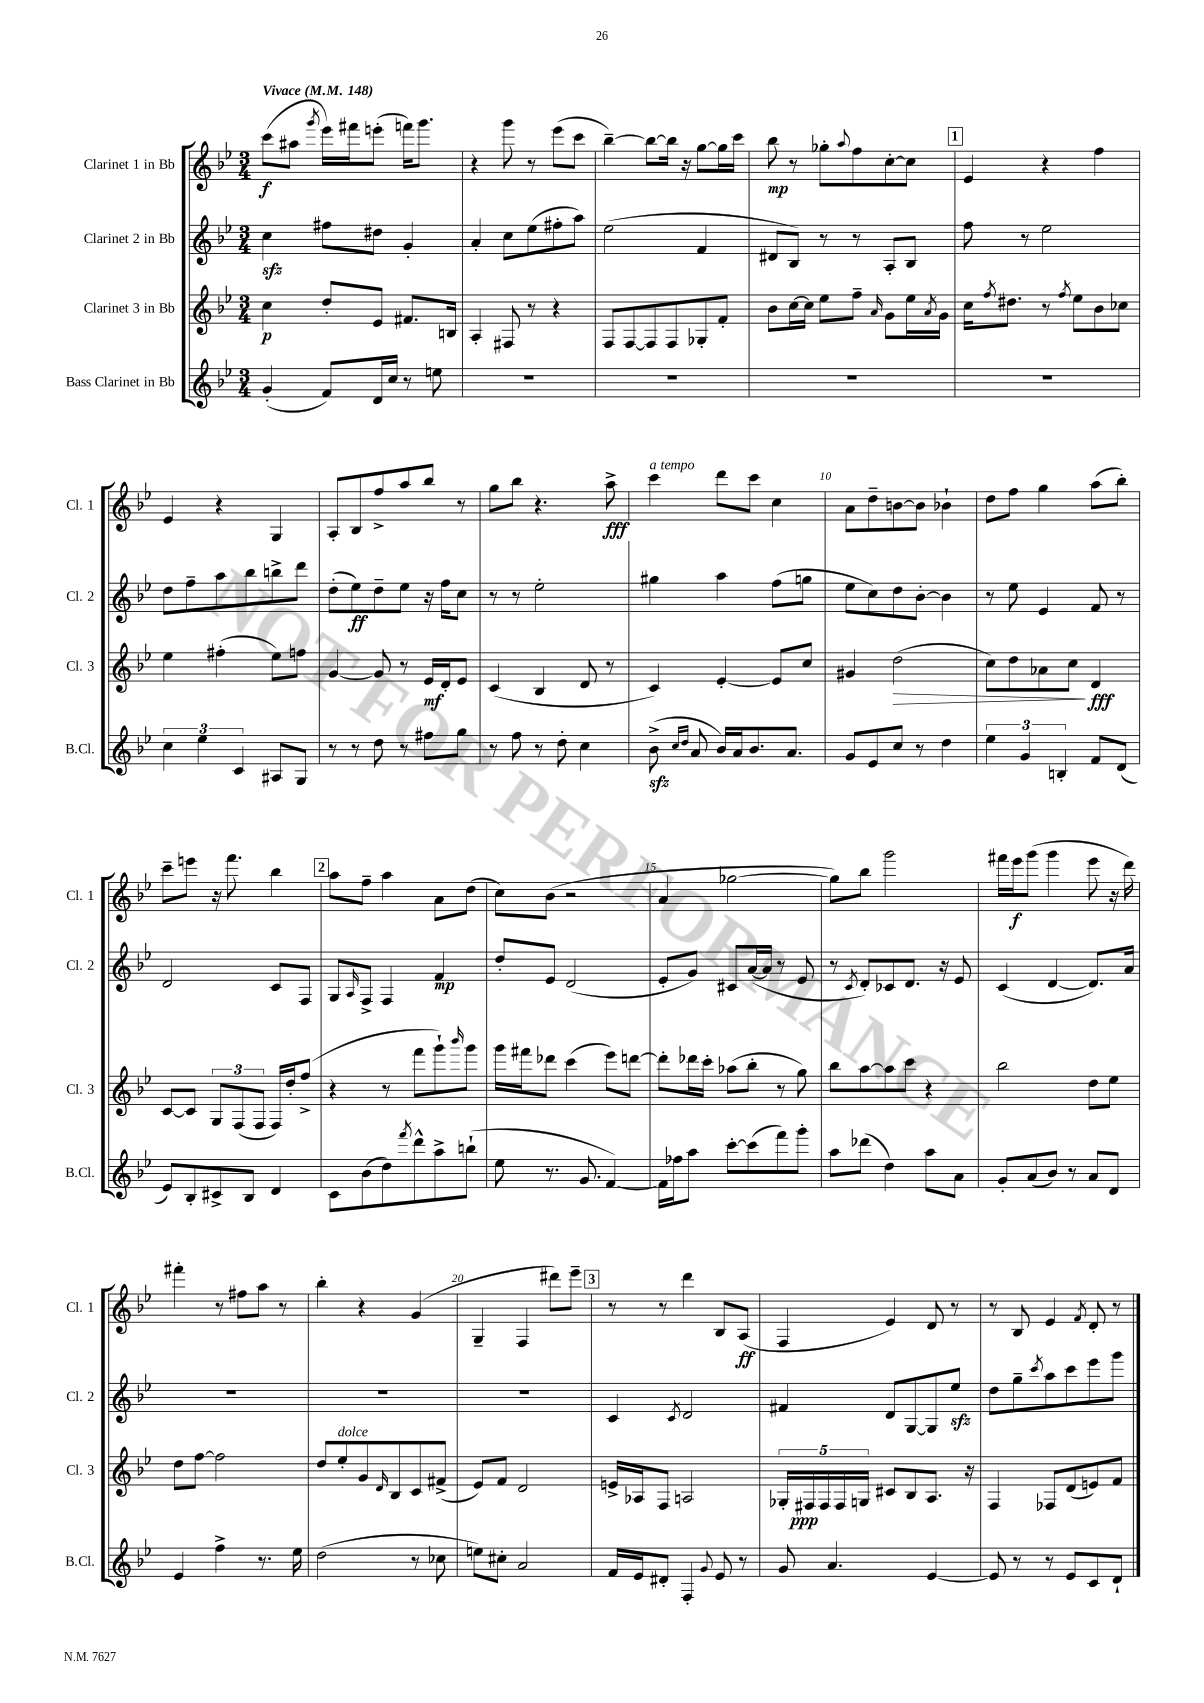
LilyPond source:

<<
\new StaffGroup <<
\new Staff = "s0" \with { instrumentName = "Clarinet 1 in Bb" shortInstrumentName = "Cl. 1" } {
    \clef treble \key bes \major \numericTimeSignature \time 3/4 \tempo "Vivace" 4 = 148
    c'''8\f( ais''8 \acciaccatura { g'''8 } ees'''16) fis'''16 e'''8-.( f'''16) g'''8. |
    r4 g'''8 r8 ees'''8( c'''8 |
    bes''4~--) bes''8~ bes''16 r16 g''8~ g''16 c'''16 |
    bes''8\mp r8 ges''8-. \appoggiatura { a''8 } f''8 c''8~-. c''8 |
    \mark \markup { \box "1" } ees'4 r4 f''4 |
    ees'4 r4 g4 |
    a8-. bes8 f''8-> a''8 bes''8 r8 |
    g''8 bes''8 r4. a''8->\fff |
    c'''4^\markup { \italic "a tempo" } d'''8 c'''8 c''4 |
    a'8 d''8-- b'8~ b'8 bes'4-! |
    d''8 f''8 g''4 a''8( bes''8-.) |
    c'''8-- e'''8 r16 f'''8. bes''4 |
    \mark \markup { \box "2" } a''8 f''8-- a''4 a'8 d''8( |
    c''8) bes'8( r2 |
    a'4 ges''2~ |
    ges''8) bes''8 g'''2 |
    fis'''16 ees'''16\f g'''8( g'''4 ees'''8 r16 d'''16) |
    fis'''4-. r8 fis''8 a''8 r8 |
    bes''4-. r4 g'4( |
    g4-- f4 dis'''8) ees'''8-- |
    \mark \markup { \box "3" } r8 r8 d'''4 bes8 a8\ff( |
    f4 ees'4) d'8 r8 |
    r8 bes8 ees'4 \acciaccatura { f'8 } d'8-. r8 \bar "|." |
}
\new Staff = "s1" \with { instrumentName = "Clarinet 2 in Bb" shortInstrumentName = "Cl. 2" } {
    \clef treble \key bes \major \numericTimeSignature \time 3/4
    c''4\sfz fis''8 dis''8 g'4-. |
    a'4-. c''8 ees''8( fis''8-. a''8) |
    ees''2( f'4 |
    dis'8 bes8) r8 r8 a8-. bes8 |
    \mark \markup { \box "1" } f''8 r8 ees''2 |
    d''8 f''8-- a''8 bes''8 b''8-> d'''8 |
    d''8-.( ees''8\ff) d''8-- ees''8 r16 f''16 c''8 |
    r8 r8 ees''2-. |
    gis''4 a''4 f''8( g''8 |
    ees''8 c''8) d''8 bes'8~-. bes'4 |
    r8 ees''8 ees'4 f'8 r8 |
    d'2 c'8 f8 |
    \mark \markup { \box "2" } g8 \grace { a16 } f8-> f4 f'4\mp |
    d''8-. ees'8 d'2( |
    ees'8-. g'8) cis'8 a'16~( a'16 r8 ees'8 |
    r8 \acciaccatura { c'8 } d'8-.) ces'8 d'8. r16 ees'8 |
    c'4( d'4~ d'8.) a'16 |
    R2. |
    R2. |
    R2. |
    \mark \markup { \box "3" } c'4 \acciaccatura { c'8 } d'2 |
    fis'4 d'8 g8~ g8 ees''8\sfz |
    d''8 g''8-- \acciaccatura { c'''8 } a''8 c'''8 ees'''8 g'''8 \bar "|." |
}
\new Staff = "s2" \with { instrumentName = "Clarinet 3 in Bb" shortInstrumentName = "Cl. 3" } {
    \clef treble \key bes \major \numericTimeSignature \time 3/4
    c''4\p d''8-. ees'8 fis'8. b16 |
    a4-. fis8 r8 r4 |
    f8 f8~ f8 f8 ges8-. f'8-. |
    bes'8 c''16~ c''16 ees''8 f''8-- \grace { a'16 } g'8 ees''16 \acciaccatura { a'8 } g'16 |
    \mark \markup { \box "1" } c''16 \acciaccatura { f''8 } dis''8. r8 \acciaccatura { f''8 } ees''8 bes'8 ces''8 |
    ees''4 fis''4-.( ees''8) f''8 |
    g'4~ g'8 r8 ees'16\mf d'16-. ees'8 |
    c'4( bes4 d'8 r8 |
    c'4) ees'4~-. ees'8 c''8 |
    gis'4 d''2\>( |
    c''8) d''8 aes'8 c''8\! d'4\fff |
    c'8~ c'8 \tuplet 3/2 { g8 f8( f8 } f16) d''16-. f''8->( |
    \mark \markup { \box "2" } r4 r8 f'''8 g'''8-!) \grace { bes'''16 } g'''8 |
    g'''16 fis'''16 des'''8 c'''4( ees'''8) d'''8~ |
    d'''8-. des'''16 c'''16-. aes''8( bes''8-. r8 g''8) |
    bes''8 a''8~ a''8 c'''8 r4 |
    bes''2 d''8 ees''8 |
    d''8 f''8~ f''2 |
    d''8 ees''8-.^\markup { \italic "dolce" } g'8 \grace { d'16 } bes8 c'8 fis'8->( |
    ees'8) f'8 d'2 |
    \mark \markup { \box "3" } e'16-> aes16 f8 a2 |
    \tuplet 5/4 { ges16-. fis16\ppp fis16 fis16 g16 } cis'8 bes8 a8. r16 |
    f4 fes8 d'8( e'8) f'8 \bar "|." |
}
\new Staff = "s3" \with { instrumentName = "Bass Clarinet in Bb" shortInstrumentName = "B.Cl." } {
    \clef treble \key bes \major \numericTimeSignature \time 3/4
    g'4-.( f'8) d'16 c''16 r8 e''8 |
    R2. |
    R2. |
    R2. |
    \mark \markup { \box "1" } R2. |
    \tuplet 3/2 { c''4 ees''4 c'4 } ais8 g8 |
    r8 r8 d''8 r8 fis''8 g''8 |
    r8 f''8 r8 d''8-. c''4 |
    bes'8->\sfz( \grace { c''16 d''16 } a'8 bes'16) a'16 bes'8. a'8. |
    g'8 ees'8 c''8 r8 d''4 |
    \tuplet 3/2 { ees''4 g'4 b4-. } f'8 d'8( |
    ees'8) bes8-. cis'8-> bes8 d'4 |
    \mark \markup { \box "2" } c'8 bes'8( d''8) \acciaccatura { f'''8 } d'''8-^ a''8-> b''8-!( |
    ees''8 r8. g'8. f'4~) |
    f'16 fes''16 a''8 c'''8~-. c'''8( f'''8) g'''8-. |
    a''8 des'''8( d''4) a''8 a'8 |
    g'8-. a'8( bes'8) r8 a'8 d'8 |
    ees'4 f''4-> r8. ees''16 |
    d''2( r8 ces''8 |
    e''8) cis''8-. a'2 |
    \mark \markup { \box "3" } f'16 ees'16 dis'8-. f4-. \appoggiatura { g'8 } ees'8 r8 |
    g'8 a'4. ees'4~ |
    ees'8 r8 r8 ees'8 c'8 d'8-! \bar "|." |
}
>>
>>
\layout { \context { \Score \override BarNumber.break-visibility = ##(#f #t #t) barNumberVisibility = #(every-nth-bar-number-visible 5) } }
